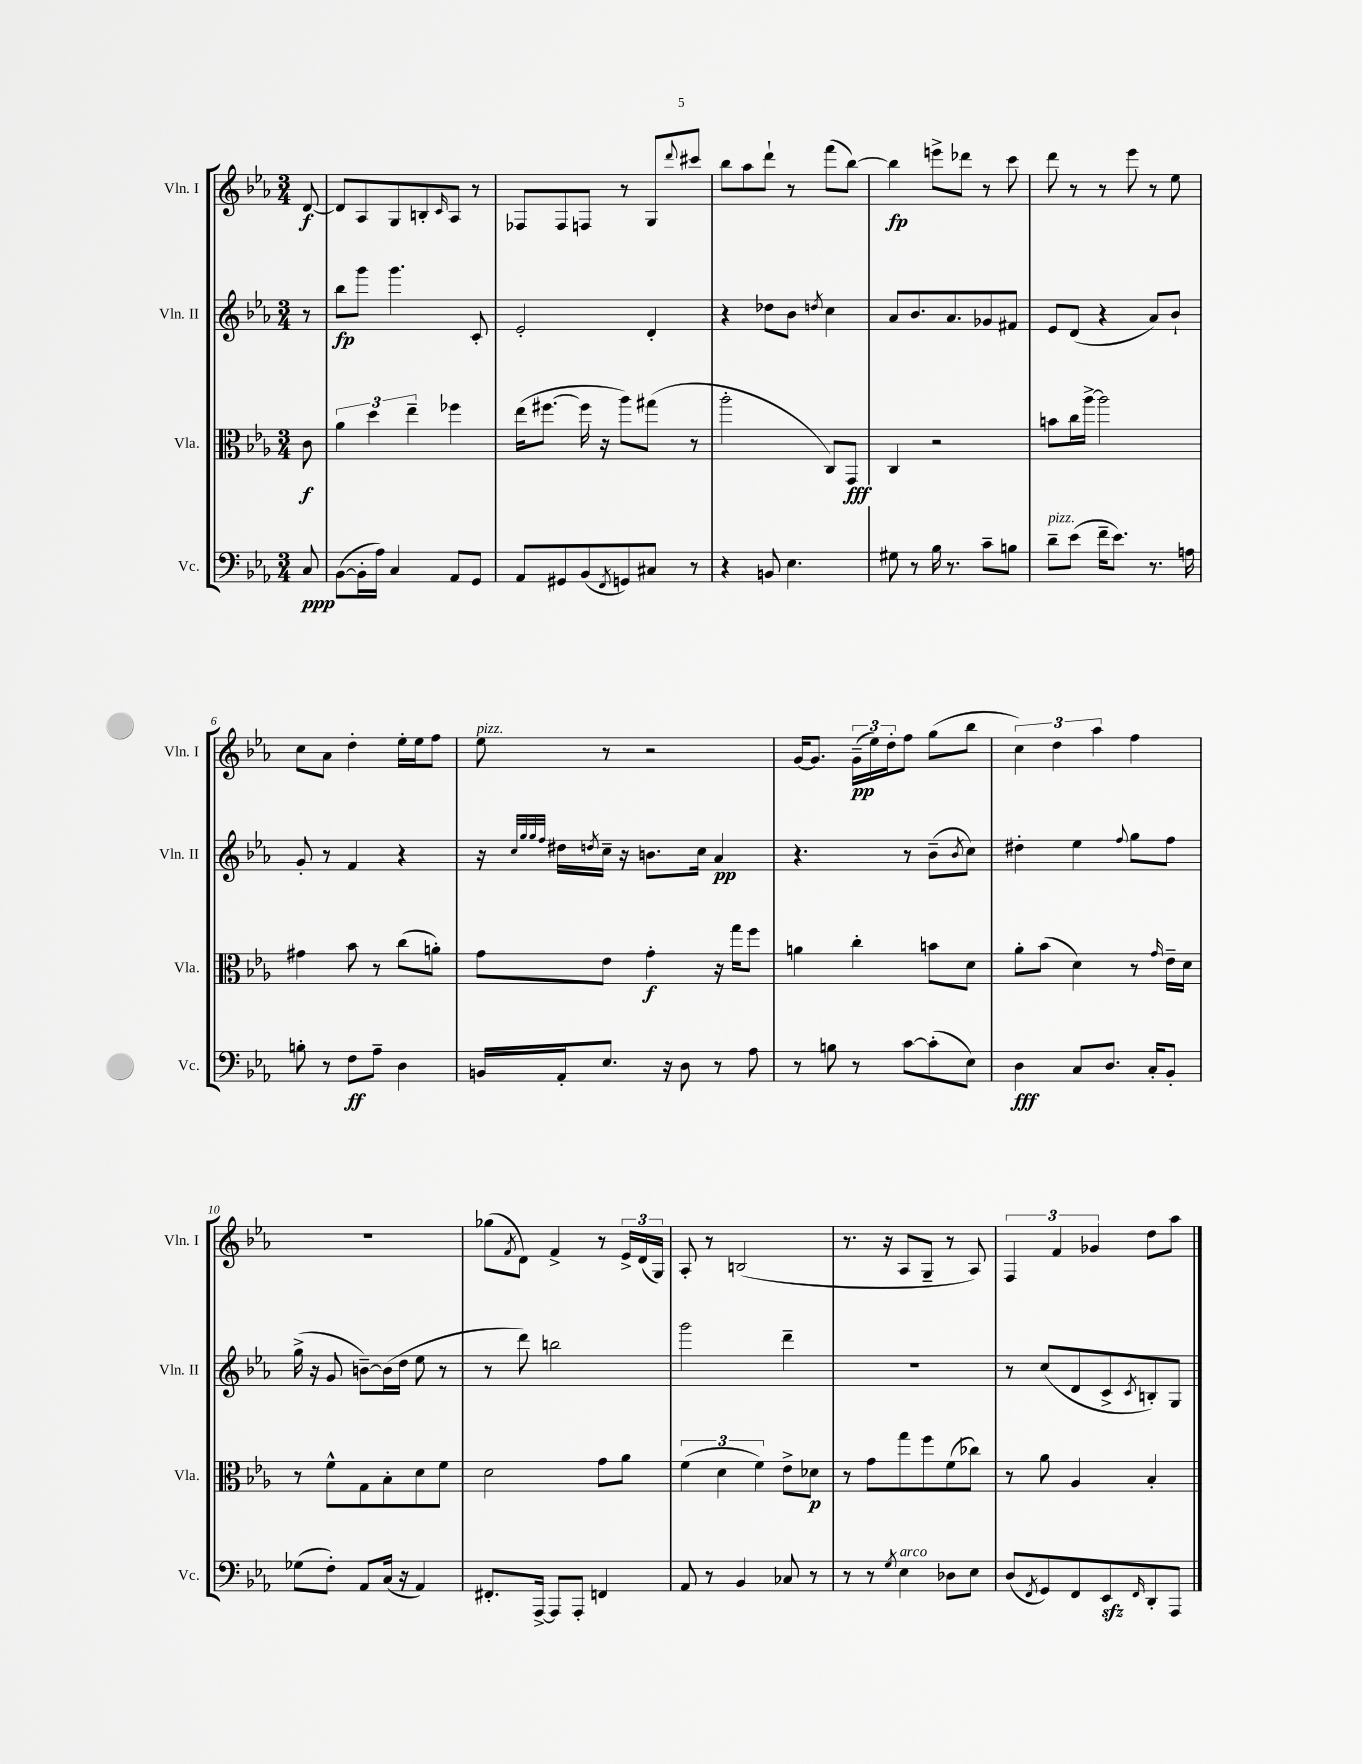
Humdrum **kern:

**kern	**kern	**kern	**kern
*staff4	*staff3	*staff2	*staff1
*clefF4	*clefC3	*clefG2	*clefG2
*k[b-e-a-]	*k[b-e-a-]	*k[b-e-a-]	*k[b-e-a-]
*M3/4	*M3/4	*M3/4	*M3/4
8C	8c	8r	[8d
=	=	=	=
([8BB-	6a-	8bb-	8d]
16BB-']	.	8ggg	8A-
.	6dd	.	.
16A-)	.	.	.
4C	.	4.ggg	8G
.	6ee-~	.	.
.	.	.	8B'
.	.	.	16qqc
8AA-	4ff-	.	8A-
8GG	.	8c'	8r
=	=	=	=
8AA-	(16ee-	2e-'	8F-
.	[8.ff#	.	.
8GG#	.	.	8F-
(8BB-	16ff#]	.	8F
.	16r	.	.
8qFF	.	.	.
8GG)	8aa-)	.	8r
8C#	(8gg#	4d'	8G
.	.	.	8qqddd
8r	8r	.	8ccc#
=	=	=	=
4r	2aa-'	4r	8bb-
.	.	.	8aa-
8BB	.	8dd-	8ddd`
4.E-	.	8b-	8r
.	.	8qdd	.
.	8C)	4cc	(8fff
.	8GG	.	[8bb-)
=	=	=	=
8G#	4C	8a-	4bb-]
8r	.	8.b-	.
16B-	2r	.	8eee^
8.r	.	8.a-	.
.	.	.	8ddd-
8c~	.	8g-	8r
8B	.	8f#	8ccc
=	=	=	=
8d~	8b	8e-	8ddd
(8e-	16cc	(8d	8r
.	[16aa-^	.	.
16f~	2aa-]	4r	8r
8.e-)	.	.	.
.	.	.	8eee-
8.r	.	8a-)	8r
.	.	8b-`	8ee-
16A	.	.	.
=	=	=	=
8B'	4g#	8g'	8cc
8r	.	8r	8a-
8F	8b-	4f	4dd'
8A-~	8r	.	.
4D	(8cc	4r	16ee-'
.	.	.	16ee-
.	8a')	.	8ff
=	=	=	=
16BB	8g	16r	8ee-
.	.	32qqcc	.
.	.	32qqgg	.
.	.	32qqgg	.
.	.	32qqff	.
16AA-'	.	16dd#	.
.	.	8qdd	.
8.E-	8e-	16cc~	8r
.	.	16r	.
.	4g'	8.b	2r
16r	.	.	.
8D	.	.	.
.	.	16cc	.
8r	16r	4a-	.
.	16gg	.	.
8A-	8ff	.	.
=	=	=	=
8r	4a	4.r	[16g
.	.	.	8.g]
8B	.	.	.
8r	4cc'	.	(24g~
.	.	.	24ee-)
.	.	.	24dd'
[8c	.	8r	8ff
(8c']	8b	(8b-~	(8gg
.	.	8qb-	.
8E-)	8d	8cc)	8bb-
=	=	=	=
4D	8a-'	4dd#'	6cc)
.	(8b-	.	.
.	.	.	6dd
8C	4d)	4ee-	.
.	.	.	6aa-
8.D	.	.	.
.	.	8qqff	.
.	8r	8gg	4ff
16C'	.	.	.
.	16qqg	.	.
8BB-'	16e-~	8ff	.
.	16d	.	.
=	=	=	=
(8G-	8r	(16gg^	2.r
.	.	16r	.
8F')	8f^^	8g	.
8AA-	8G	[8b~)	.
(16C	8B-'	(16b]	.
16r	.	16dd	.
4AA-)	8d	8ee-	.
.	8f	8r	.
=	=	=	=
8.FF#'	2d	8r	(8gg-
.	.	.	8qf
.	.	8ddd)	8d)
[16AAA-^	.	.	.
8AAA-]	.	2bb	4f^
8AAA-'	.	.	.
4FF	8g	.	8r
.	8a-	.	24e-^
.	.	.	(24d
.	.	.	24G)
=	=	=	=
8AA-	(6f	2ggg	8A-'
8r	.	.	8r
.	6d	.	.
4BB-	.	.	(2B
.	6f)	.	.
8C-	8e-^	4ddd~	.
8r	8d-	.	.
=	=	=	=
8r	8r	2.r	8.r
8r	8g	.	.
.	.	.	16r
8qG	.	.	.
4E-	8gg	.	8A-
.	8ff	.	8G~
8D-	(8f	.	8r
8E-	8cc-)	.	8A-)
=	=	=	=
(8D	8r	8r	6F
8qFF	.	.	.
8GG)	8a-	(8cc	.
.	.	.	6f
8FF	4A-	8d	.
.	.	.	6g-
8EE-	.	8c^	.
16qqFF	.	8qc	.
8DD'	4B-'	8B')	8dd
8AAA-	.	8G	8aa-
==	==	==	==
*-	*-	*-	*-
